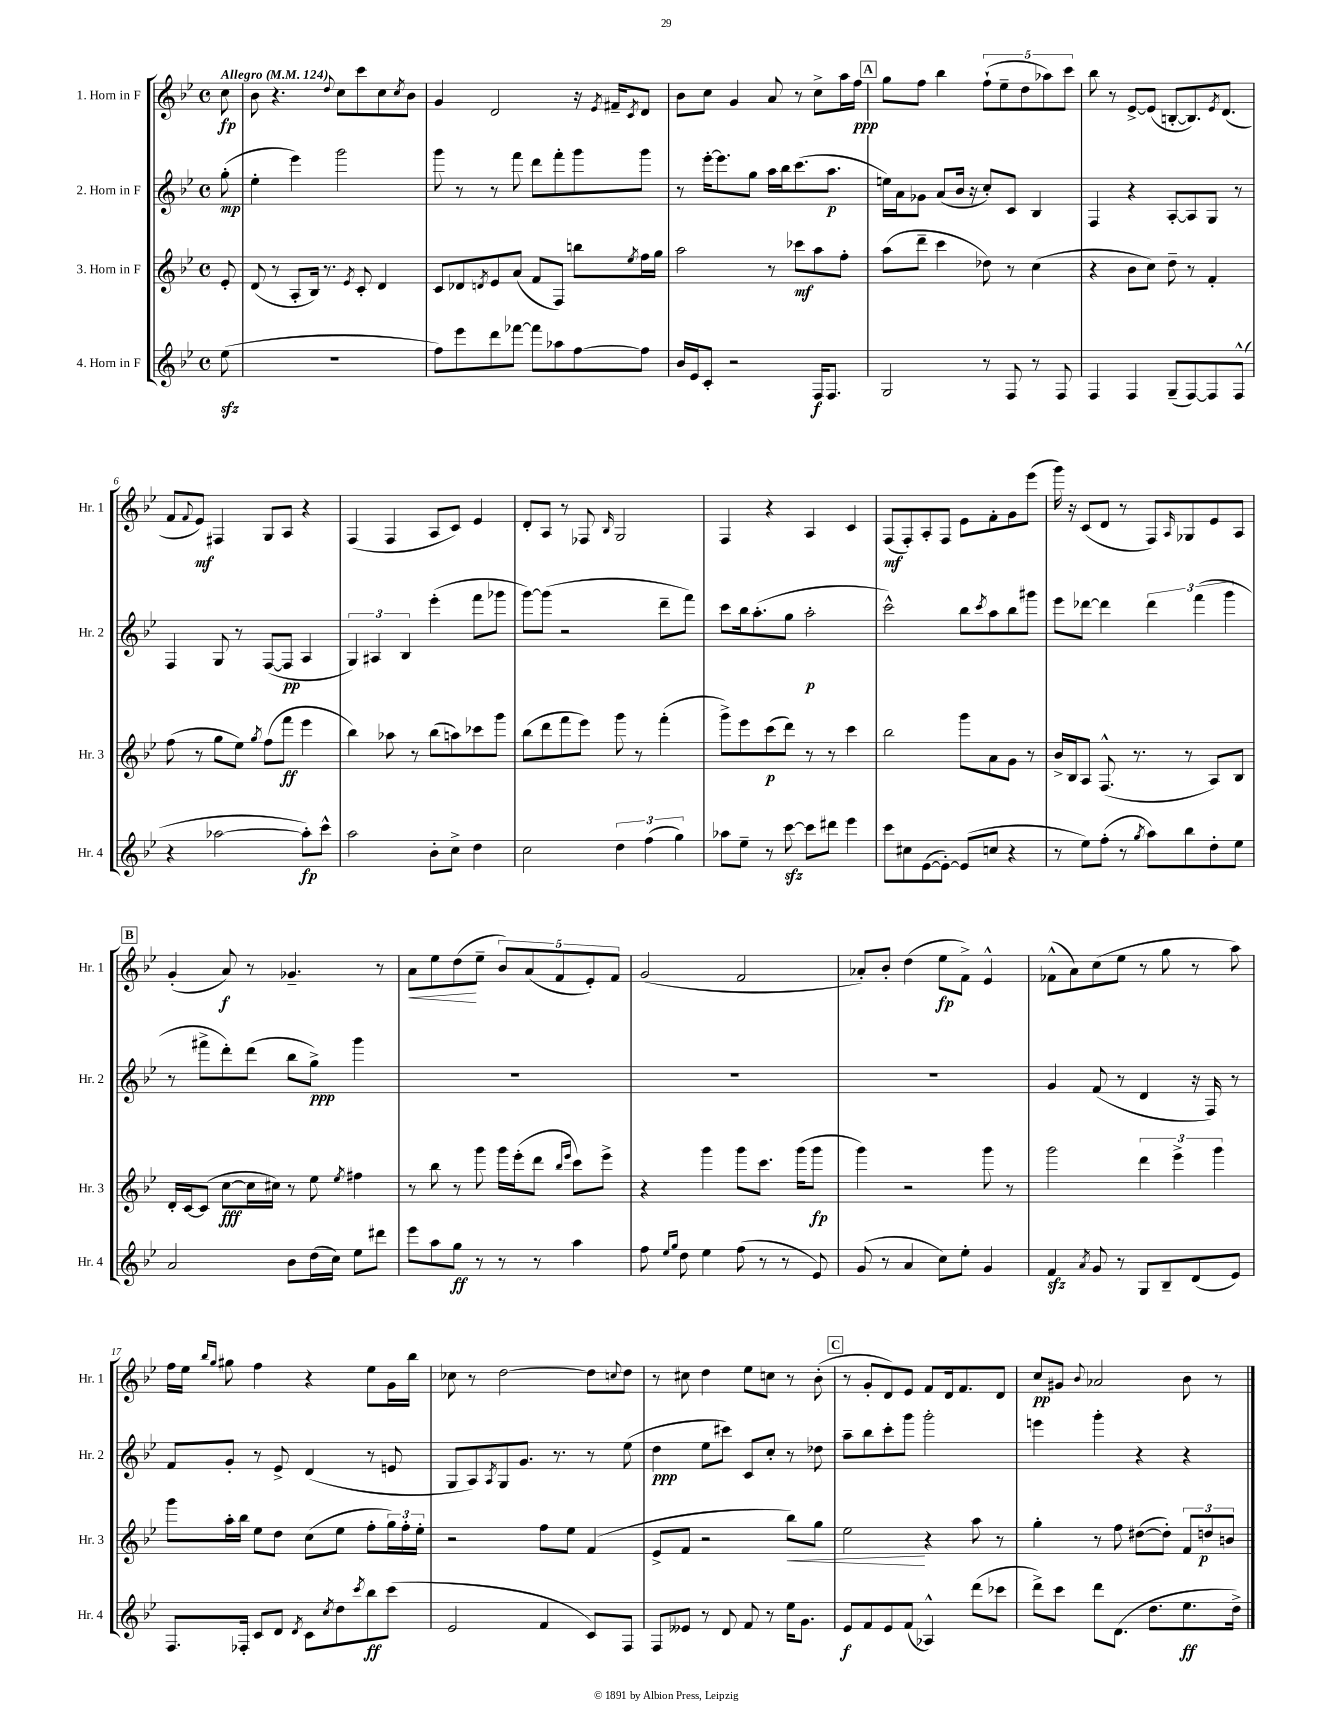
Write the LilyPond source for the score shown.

<<
\new StaffGroup <<
\new Staff = "s0" \with { instrumentName = "1. Horn in F" shortInstrumentName = "Hr. 1" } {
    \clef treble \key bes \major \defaultTimeSignature \time 4/4 \partial 8 \tempo "Allegro" 4 = 124
    c''8\fp |
    bes'8 r4. \appoggiatura { d''8 } c''8 c'''8 c''8 \acciaccatura { c''8 } bes'8 |
    g'4 d'2 r16 \acciaccatura { ees'8 } fis'16-- \acciaccatura { c'8 } d'8 |
    bes'8 c''8 g'4 a'8 r8 c''8-> a''16 f''16\ppp |
    \mark \markup { \box "A" } g''8 f''8 bes''4 \tuplet 5/4 { f''8-!( ees''8-- d''8 aes''8) c'''8 } |
    bes''8 r8 ees'8~-> ees'8( b8~-. b8.) \acciaccatura { ees'8 } d'8.( |
    f'8 \appoggiatura { f'8 } ees'8\mf) fis4 g8 a8 r4 |
    f4( f4 a8 c'8) ees'4 |
    d'8-. a8 r8 fes8 \grace { bes16 } g2 |
    f4 r4 a4 c'4 |
    f8\mf( f8-.) a8-. f8 ees'8 f'8-. g'8 ees'''8( |
    g'''16) r16 c'8( d'8 r8 f8) \grace { a16 } ges8 ees'8 a8 |
    \mark \markup { \box "B" } g'4-.( a'8\f) r8 ges'4.-- r8 |
    a'8\< ees''8 d''8\!( ees''8-- \tuplet 5/4 { bes'8) a'8( f'8 ees'8-.) f'8 } |
    g'2( f'2 |
    aes'8-.) bes'8-. d''4( ees''8\fp f'8->) ees'4-^ |
    fes'8-^( a'8) c''8( ees''8 r8 g''8 r8 a''8) |
    f''16 ees''16 \grace { bes''16 g''16 } gis''8 f''4 r4 ees''8 g'16 bes''16 |
    ces''8 r8 d''2~ d''8 \appoggiatura { c''8 } d''8 |
    r8 cis''8 d''4 ees''8 c''8 r8 bes'8-.( |
    \mark \markup { \box "C" } r8 g'8-. d'8) ees'8 f'8 d'16 f'8. d'8 |
    c''8\pp gis'8 \appoggiatura { bes'8 } aes'2 bes'8 r8 \bar "|." |
}
\new Staff = "s1" \with { instrumentName = "2. Horn in F" shortInstrumentName = "Hr. 2" } {
    \clef treble \key bes \major \defaultTimeSignature \time 4/4 \partial 8
    g''8-.\mp( |
    ees''4-. ees'''4) g'''2 |
    g'''8 r8 r8 f'''8 d'''8 f'''8-. g'''8 g'''8 |
    r8 ees'''16~-. ees'''8. g''8 a''16 bes''16 c'''8.( a''8.\p |
    \mark \markup { \box "A" } e''16) a'16 ges'8 a'8( bes'16 r16 c''8-.) c'8 bes4 |
    f4 r4 a8~-. a8 g8 r8 |
    f4 g8 r8 f8~( f8\pp a4 |
    \tuplet 3/2 { g4) ais4 bes4 } ees'''4-.( f'''8 ges'''8 |
    g'''8~) g'''8( r2 d'''8-- f'''8) |
    c'''8 bes''16 a''8.-.( g''8 a''2-.\p |
    c'''2-^) bes''8 \acciaccatura { c'''8 } a''8 bes''8 gis'''8 |
    ees'''8 des'''8~ des'''4 \tuplet 3/2 { des'''4 f'''4( g'''4 } |
    \mark \markup { \box "B" } r8 fis'''8-> d'''8-.) d'''8( bes''8 g''8->\ppp) g'''4 |
    R1 |
    R1 |
    R1 |
    g'4 f'8( r8 d'4 r16 f16) r8 |
    f'8 g'8-. r8 ees'8-> d'4( r8 e'8 |
    g8 a8) \acciaccatura { a8 } g8 g'8. r8. r8 ees''8( |
    d''4\ppp ees''8 cis'''8) c'8 c''8-. r8 des''8 |
    \mark \markup { \box "C" } a''8-- bes''8 c'''8-. g'''8 g'''2-. |
    e'''4 g'''4-. r4 r4 \bar "|." |
}
\new Staff = "s2" \with { instrumentName = "3. Horn in F" shortInstrumentName = "Hr. 3" } {
    \clef treble \key bes \major \defaultTimeSignature \time 4/4 \partial 8
    ees'8-. |
    d'8( r8 a8-. bes16) r8. \acciaccatura { ees'8 } c'8-. d'4 |
    c'8 des'8 \acciaccatura { d'8 } ees'8 a'8( f'8 f8) b''8 \acciaccatura { ees''8 } f''16 g''16 |
    a''2 r8 ces'''8\mf a''8 f''8-. |
    \mark \markup { \box "A" } a''8( d'''8-- c'''4 des''8) r8 c''4( |
    r4 bes'8 c''8) d''8-- r8 f'4-. |
    f''8( r8 g''8 ees''8) \acciaccatura { g''8 } f''8( f'''8\ff ees'''4 |
    bes''4) aes''8 r8 bes''8( a''8) ces'''8 g'''8 |
    bes''8( d'''8 f'''8 ees'''8) g'''8 r8 f'''4-.( |
    g'''8->) ees'''8 c'''8\p( d'''8) r8 r8 c'''4 |
    bes''2 g'''8 a'8 g'8 r8 |
    bes'16-> bes16 a8 f8.-^( r8. r8 a8) bes8 |
    \mark \markup { \box "B" } d'16-. c'16~ c'8( c''8~\fff c''16 cis''16) r8 ees''8 \acciaccatura { ees''8 } fis''4 |
    r8 bes''8 r8 g'''8 g'''16 ees'''16-.( d'''8 \grace { bes''16 ees'''16 } c'''8) ees'''8-> |
    r4 g'''4 g'''8 c'''8. g'''16( g'''8\fp |
    g'''4) r2 g'''8 r8 |
    g'''2 \tuplet 3/2 { d'''4 ees'''4-> g'''4 } |
    g'''8 a''16-. bes''16 ees''8 d''8 c''8( ees''8 f''8-. \tuplet 3/2 { g''16) f''16-. ees''16-. } |
    r2 f''8 ees''8 f'4( |
    ees'8-> f'8 r2 bes''8\<) g''8 |
    \mark \markup { \box "C" } ees''2\! r4 a''8 r8 |
    g''4-. r8 f''8 dis''8~( dis''8-.) \tuplet 3/2 { f'8 d''8\p b'8 } \bar "|." |
}
\new Staff = "s3" \with { instrumentName = "4. Horn in F" shortInstrumentName = "Hr. 4" } {
    \clef treble \key bes \major \defaultTimeSignature \time 4/4 \partial 8
    ees''8\sfz( |
    R1 |
    f''8) ees'''8 d'''8 fes'''8~ fes'''8 aes''8 f''8~ f''8 |
    bes'16 ees'16 c'8-. r2 f16\f f8. |
    \mark \markup { \box "A" } g2 r8 f8 r8 f8 |
    f4 f4 g8--( f8~) f8 f8-^( |
    r4 aes''2~ aes''8-.\fp) c'''8-^ |
    a''2 bes'8-. c''8-> d''4 |
    c''2 \tuplet 3/2 { d''4 f''4( g''4) } |
    aes''8 ees''8-- r8 c'''8~\sfz c'''8 dis'''8 ees'''4 |
    c'''8 cis''8 ees'8~( ees'8~-.) ees'8( c''8 r4 |
    r8 ees''8) f''8-.( r8 \acciaccatura { g''8 } a''8) bes''8 d''8-. ees''8 |
    \mark \markup { \box "B" } a'2 bes'8 d''16( c''16) ees''8 dis'''8 |
    ees'''8 a''8 g''8\ff r8 r8 r8 a''4 |
    f''8 \grace { ees''16 g''16 } d''8 ees''4 f''8( r8 r8 ees'8) |
    g'8( r8 a'4 c''8) ees''8-. g'4 |
    f'4\sfz \acciaccatura { a'8 } g'8 r8 g8 bes8-- d'8( ees'8) |
    f8. fes16-. c'8 d'8 \acciaccatura { d'8 } c'8 \acciaccatura { c''8 } d''8 \acciaccatura { c'''8 } bes''8\ff c'''8( |
    ees'2 f'4 c'8) f8 |
    f8 eeses'8 r8 d'8 f'8 r8 ees''16 g'8. |
    \mark \markup { \box "C" } ees'8\f f'8 ees'8 f'8( aes4-^) d'''8( ces'''8 |
    d'''8->) c'''8 d'''8 d'8.( d''8. ees''8.\ff d''16->) \bar "|." |
}
>>
>>
